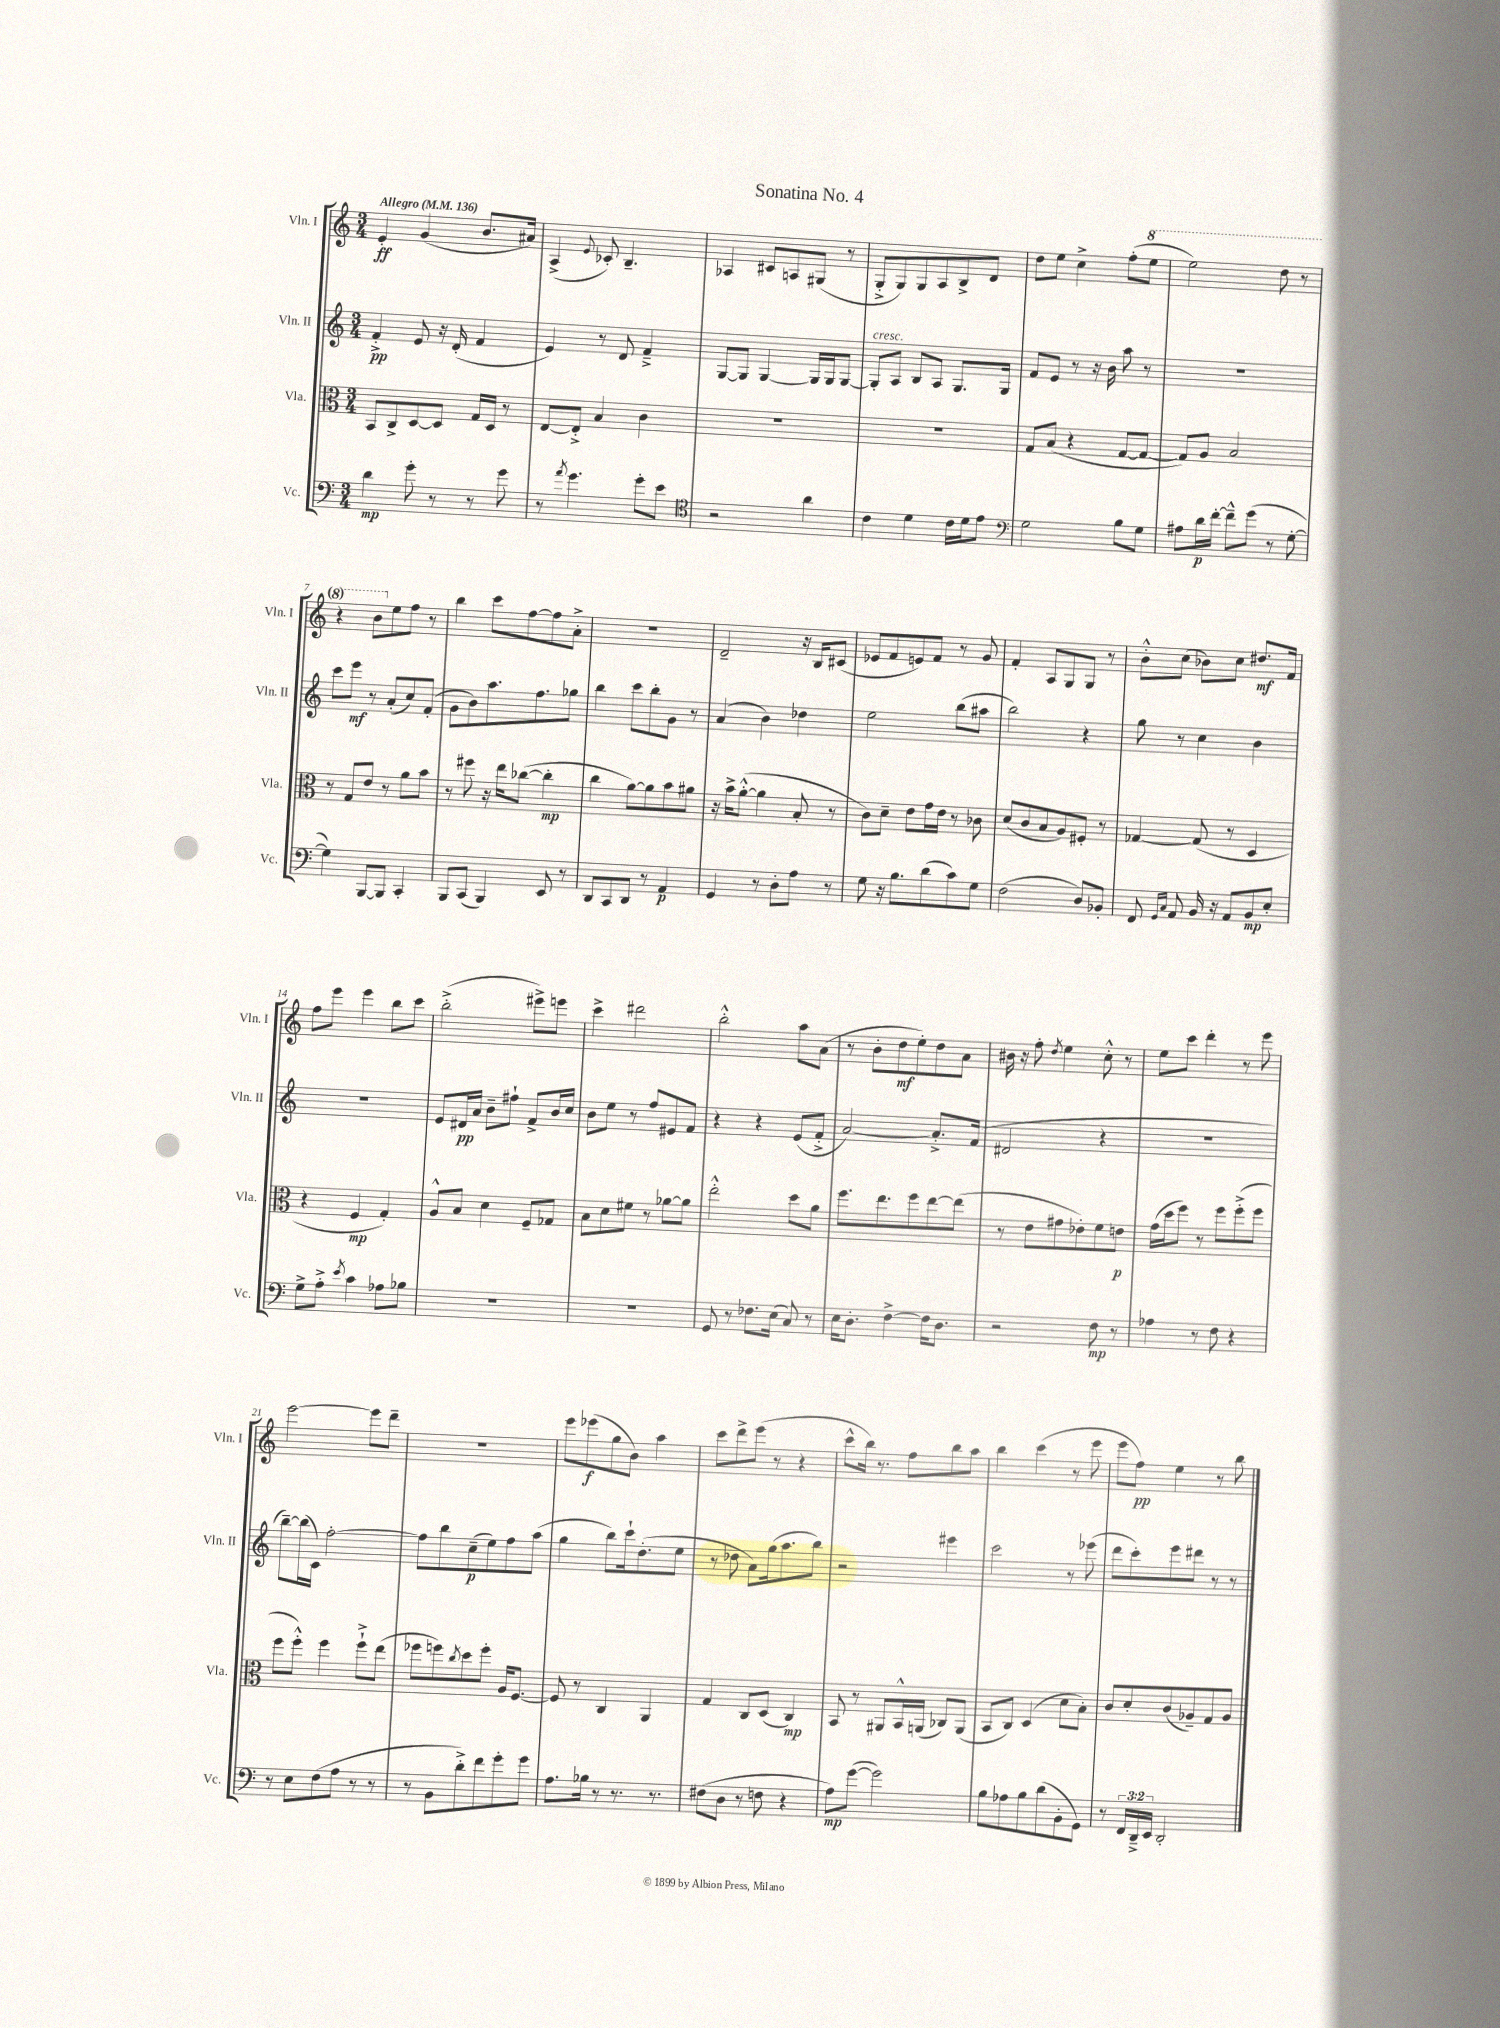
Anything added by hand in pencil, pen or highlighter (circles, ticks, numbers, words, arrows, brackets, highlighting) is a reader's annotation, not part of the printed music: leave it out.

**kern	**dynam	**kern	**dynam	**kern	**dynam	**kern	**dynam
*part4	*part4	*part3	*part3	*part2	*part2	*part1	*part1
*staff4	*staff4	*staff3	*staff3	*staff2	*staff2	*staff1	*staff1
*I"Vc.	*	*I"Vla.	*	*I"Vln. II	*	*I"Vln. I	*
*I'Vc.	*	*I'Vla.	*	*I'Vln. II	*	*I'Vln. I	*
*clefF4	*	*clefC3	*	*clefG2	*	*clefG2	*
*k[]	*	*k[]	*	*k[]	*	*k[]	*
*M3/4	*	*M3/4	*	*M3/4	*	*M3/4	*
*MM136	*	*MM136	*	*MM136	*	*MM136	*
=1	=1	=1	=1	=1	=1	=1	=1
!	!	!	!	!	!	!LO:TX:a:B:t=Allegro	!
4d\	mp	8BB/L	.	4f'^/	pp	4e'/	ff
.	.	8C^/	.	.	.	.	.
8g'\	.	[8D/	.	8e/	.	(4g/	.
8r	.	8D/J]	.	16r	.	.	.
.	.	.	.	(16d'/	.	.	.
8r	.	16G/LL	.	4f/	.	8.b/L	.
.	.	16D/JJ	.	.	.	.	.
8g\	.	8r	.	.	.	.	.
.	.	.	.	.	.	16a#X/Jk)	.
=2	=2	=2	=2	=2	=2	=2	=2
8r	.	[8E/L	.	4e/)	.	(4A^/	.
8qa/	.	.	.	.	.	.	.
4.g\	.	8E'^/J]	.	.	.	.	.
.	.	.	.	.	.	8qqe/	.
.	.	4B/	.	8r	.	8c-X'/)	.
.	.	.	.	8d/	.	4.B~/	.
8g'\L	.	4c\	.	4f~^/	.	.	.
8e\J	.	.	.	.	.	.	.
=3	=3	=3	=3	=3	=3	=3	=3
*clefC4	*	*	*	*	*	*	*
2r	.	2.r	.	[8G/L	.	4A-X/	.
.	.	.	.	8G/J]	.	.	.
.	.	.	.	[4G/	.	8c#X/L	.
.	.	.	.	.	.	8An/	.
4a\	.	.	.	16G/LL]	.	(8G#X/J	.
.	.	.	.	16G/J	.	.	.
.	.	.	.	[8G/J	.	8r	.
=4	=4	=4	=4	=4	=4	=4	=4
!	!	!	!	!LO:TX:a:i:t=cresc.	!	!	!
4c\	.	2.r	.	8G'/L]	.	8G'^/L	.
.	.	.	.	8A/J	.	8G/)	.
4d\	.	.	.	8B/L	.	8G/	.
.	.	.	.	8A/J	.	8A/	.
16c\LL	.	.	.	8.G/L	.	8B^/	.
16d\J	.	.	.	.	.	.	.
8e\J	.	.	.	.	.	8d/J	.
.	.	.	.	16G/Jk	.	.	.
=5	=5	=5	=5	=5	=5	=5	=5
*clefF4	*	*	*	*	*	*	*
2G\	.	8G/L	.	8f/L	.	8dd\L	.
.	.	(8B/J	.	8e/J	.	8ee\J	.
.	.	4r	.	8r	.	4cc^\	.
.	.	.	.	16r	.	.	.
.	.	.	.	16b\	.	.	.
8B\L	.	[8G/L	.	8aa\	.	(8ff'\L	.
*	*	*	*	*	*	*8va	*
8G\J	.	8G/J_	.	8r	.	8eee\J	.
=6	=6	=6	=6	=6	=6	=6	=6
8A#X\L	.	8G/L])	.	2.r	.	2eee\)	.
16d\L	p	8A/J	.	.	.	.	.
[16f'\JJ	.	.	.	.	.	.	.
8f~^^\L]	.	2B/	.	.	.	.	.
(8g\J	.	.	.	.	.	.	.
8r	.	.	.	.	.	8ddd\	.
[8G'\	.	.	.	.	.	8r	.
!!LO:LB:g=z
=7	=7	=7	=7	=7	=7	=7	=7
4G\])	.	8r	.	8ccc\L	.	4r	.
.	.	8G/L	.	8eee\J	mf	.	.
[8BBB/L	.	8e/J	.	8r	.	8bb\L	.
*	*	*	*	*	*	*X8va	*
8BBB/J]	.	8r	.	(8a'/L	.	8ee\	.
4CC'/	.	8a\L	.	8cc/)	.	8ff\J	.
.	.	8b\J	.	(8f'/J	.	8r	.
=8	=8	=8	=8	=8	=8	=8	=8
8BBB/L	.	8r	.	8g\L	.	4bb\	.
(8CC/J	.	8ff#X\	.	8b\)	.	.	.
4BBB/)	.	16r	.	8.aa\	.	8ccc\L	.
.	.	16ee\KL	.	.	.	.	.
.	.	([8cc-X\J	.	.	.	[8ff\	.
.	.	.	.	8.ff\	.	.	.
8EE/	.	4cc-'\]	mp	.	.	8ff\]	.
8r	.	.	.	8gg-X\J	.	8a'^\J	.
=9	=9	=9	=9	=9	=9	=9	=9
8DD/L	.	4cc\	.	4bb\	.	2.r	.
8CC/	.	.	.	.	.	.	.
8DD/J	.	[8a\L)	.	8ccc\L	.	.	.
8r	.	8a\]	.	8bb'\	.	.	.
4AA/	p	8b\	.	8g\J	.	.	.
.	.	8a#X\J	.	8r	.	.	.
=10	=10	=10	=10	=10	=10	=10	=10
4GG/	.	16r	.	(4a/	.	2d~/	.
.	.	16b^\KL	.	.	.	.	.
.	.	([8a'^^\J	.	.	.	.	.
8r	.	4a\]	.	4b\)	.	.	.
8D'\L	.	.	.	.	.	.	.
8A\J	.	8B'/	.	4dd-X\	.	16r	.
.	.	.	.	.	.	16B/KL	.
8r	.	8r	.	.	.	(8c#X/J	.
=11	=11	=11	=11	=11	=11	=11	=11
8G\	.	8c\L)	.	2ee\	.	8e-X/L	.
16r	.	8d~\J	.	.	.	8f/	.
8.B\L	.	.	.	.	.	.	.
.	.	8e\L	.	.	.	8en/)	.
(8d\	.	16g\L	.	.	.	8f/J	.
.	.	16e\JJ	.	.	.	.	.
8c\)	.	8r	.	(8bb\L	.	8r	.
8G\J	.	8c-X\	.	8aa#X\J	.	8g/	.
=12	=12	=12	=12	=12	=12	=12	=12
(2F\	.	(8d/L	.	2bb\)	.	4f'/	.
.	.	8c/	.	.	.	.	.
.	.	8B/	.	.	.	8A/L	.
.	.	8A/)	.	.	.	8G/	.
8D/L)	.	8F#X'/J	.	4r	.	8G/J	.
8BB-X'/J	.	8r	.	.	.	8r	.
=13	=13	=13	=13	=13	=13	=13	=13
8FF/	.	[4G-X/	.	8gg\	.	8b'^^\L	.
16qqGG/LL	.	.	.	.	.	.	.
16qqC/JJ	.	.	.	.	.	.	.
8AA/	.	.	.	8r	.	(8cc\J	.
16BB/	.	(8G-/]	.	4cc\	.	8b-X\L)	.
16r	.	.	.	.	.	.	.
8AA/L	.	8r	.	.	.	8cc\J	.
8BB/	mp	4D/	.	4b\	.	8.dd#X/L	mf
8E'/J	.	.	.	.	.	.	.
.	.	.	.	.	.	16f/Jk	.
!!LO:LB:g=z
=14	=14	=14	=14	=14	=14	=14	=14
8G^\L	.	4r	.	2.r	.	8ff\L	.
8A'^\J	.	.	.	.	.	8eee\J	.
8qe/	.	.	.	.	.	.	.
4c\	.	4F/	mp	.	.	4eee\	.
8A-X\L	.	4G'/)	.	.	.	8bb\L	.
8B-X\J	.	.	.	.	.	8ccc\J	.
=15	=15	=15	=15	=15	=15	=15	=15
2.r	.	8A^^/L	.	8e/L	.	(2bb'^\	.
.	.	8B/J	.	16d#X/L	pp	.	.
.	.	.	.	16a/JJ	.	.	.
.	.	4d\	.	8b~\L	.	.	.
.	.	.	.	8ff#X`\J	.	.	.
.	.	8F~/L	.	8f^/L	.	8eee#X^\L)	.
.	.	8G-X/J	.	16b/L	.	8eeen\J	.
.	.	.	.	16cc/JJ	.	.	.
=16	=16	=16	=16	=16	=16	=16	=16
2.r	.	8B\L	.	8b\L	.	4ccc^\	.
.	.	8d\	.	8ee\J	.	.	.
.	.	8f#X\J	.	8r	.	2ddd#X\	.
.	.	8r	.	8ff/L	.	.	.
.	.	[8a-X\L	.	8e#X/	.	.	.
.	.	8a-\J]	.	8f/J	.	.	.
=17	=17	=17	=17	=17	=17	=17	=17
8GG/	.	2ee'^^\	.	4r	.	2bb'^^\	.
8r	.	.	.	.	.	.	.
8.F-X\L	.	.	.	4r	.	.	.
(16E\Jk	.	.	.	.	.	.	.
8C/)	.	8dd\L	.	(8e/L	.	8aa\L	.
8r	.	8a\J	.	8f'^/J	.	(8a\J	.
=18	=18	=18	=18	=18	=18	=18	=18
16E\KL	.	8.ff\L	.	[2a/)	.	8r	.
8.D'\J	.	.	.	.	.	.	.
.	.	.	.	.	.	8b'\L	.
.	.	8.ee\	.	.	.	.	.
[4F^\	.	.	.	.	.	8dd\	mf
.	.	8ff\	.	.	.	8ee'\)	.
16F\KL]	.	[8ee\	.	8.a'^/L]	.	8dd\	.
8.D\J	.	.	.	.	.	.	.
.	.	(8ee\J]	.	.	.	8a\J	.
.	.	.	.	(16f/Jk	.	.	.
=19	=19	=19	=19	=19	=19	=19	=19
2r	.	8r	.	2d#X/	.	16b#X\	.
.	.	.	.	.	.	16r	.
.	.	8e\L	.	.	.	8ff'\	.
.	.	.	.	.	.	8qdd/	.
.	.	8g#X\	.	.	.	4ee\	.
.	.	8e-X'\)	.	.	.	.	.
8F\	mp	8f\	.	4r	.	8cc'^^\	.
8r	.	8en\J	p	.	.	8r	.
=20	=20	=20	=20	=20	=20	=20	=20
4A-X\	.	(16g\LL	.	2.r	.	8ee\L	.
.	.	16dd\J	.	.	.	.	.
.	.	8ff\J)	.	.	.	8ccc\J	.
8r	.	8r	.	.	.	4ddd'\	.
8F\	.	8ff\L	.	.	.	.	.
4r	.	(8ff'^\	.	.	.	8r	.
.	.	8ff\J	.	.	.	8eee\	.
!!LO:LB:g=z
=21	=21	=21	=21	=21	=21	=21	=21
8r	.	8ff\L	.	[8bb~\L)	.	[2eee\	.
8E\L	.	8ff'^^\J)	.	(16bb\L]	.	.	.
.	.	.	.	16c\JJ)	.	.	.
(8F\	.	4ff\	.	[2ff'\	.	.	.
8A\J	.	.	.	.	.	.	.
8r	.	8ff`^\L	.	.	.	8eee\L]	.
8r	.	(8ee\J	.	.	.	8ddd~\J	.
=22	=22	=22	=22	=22	=22	=22	=22
8r	.	8ff-X\L	.	8ff\L]	.	2.r	.
8BB\L	.	8ffn\)	.	8bb\	.	.	.
.	.	8qcc/	.	.	.	.	.
8d'^\)	.	8dd\	.	(8cc~\	p	.	.
8f\	.	8ff'\J	.	8ee\)	.	.	.
8g'\	.	16A/KL	.	8ff\	.	.	.
.	.	[8.F/J	.	.	.	.	.
8g\J	.	.	.	(8aa\J	.	.	.
=23	=23	=23	=23	=23	=23	=23	=23
8.A\L	.	8F/]	.	4gg\	.	8eee\L	.
.	.	8r	.	.	.	(8eee-X\	f
16B-X\Jk	.	.	.	.	.	.	.
8r	.	4C/	.	8bb\L)	.	8gg\	.
8.r	.	.	.	16ccc`\k	.	8b\J)	.
.	.	.	.	(8.dd'\	.	.	.
.	.	4AA/	.	.	.	4aa\	.
8.r	.	.	.	.	.	.	.
.	.	.	.	8ee\J	.	.	.
=24	=24	=24	=24	=24	=24	=24	=24
(8F#X\L	.	4G/	.	8r	.	8ccc\L	.
8D\J	.	.	.	8dd-X\	.	8ddd^\	.
8r	.	8C/L	.	8a\L)	.	(8eee\J	.
8Fn\	.	(8D/J	.	(16gg\k	.	8r	.
.	.	.	.	8.aa\	.	.	.
4r	.	4C/)	mp	.	.	4r	.
.	.	.	.	8bb\J)	.	.	.
=25	=25	=25	=25	=25	=25	=25	=25
8A\L)	mp	8BB/	.	2r	.	8ccc^^\L	.
([8g\J	.	8r	.	.	.	16bb\Jk)	.
.	.	.	.	.	.	8.r	.
2g\])	.	8AA#X/L	.	.	.	.	.
.	.	16BB^^/L	.	.	.	8ff\L	.
.	.	(16AAn/JJ	.	.	.	.	.
.	.	8C-X/L)	.	4eee#X\	.	8bb\	.
.	.	(8AA/J	.	.	.	8aa\J	.
=26	=26	=26	=26	=26	=26	=26	=26
8B\L	.	8BB/L	.	2ccc\	.	4bb\	.
8A-X\	.	8C/J)	.	.	.	.	.
8B\	.	(4D/	.	.	.	(4ccc\	.
(8d\	.	.	.	.	.	.	.
8BB'\	.	8d\L	.	8r	.	8r	.
8GG\J)	.	8B'\J)	.	(8eee-X\	.	8eee\	.
=27	=27	=27	=27	=27	=27	=27	=27
8r	.	8c/L	.	8ddd\L	.	8eee\L	.
24FF/LL	.	8d'/	.	8ccc'\)	.	8ff\J)	pp
24DD~^/	.	.	.	.	.	.	.
24EE/JJ	.	.	.	.	.	.	.
2DD'/	.	(8c/	.	8eee\	.	4ee\	.
.	.	8A-X~/)	.	8ddd#X\J	.	.	.
.	.	8G/	.	8r	.	8r	.
.	.	8A-/J	.	8r	.	8bb\	.
==	==	==	==	==	==	==	==
*-	*-	*-	*-	*-	*-	*-	*-
